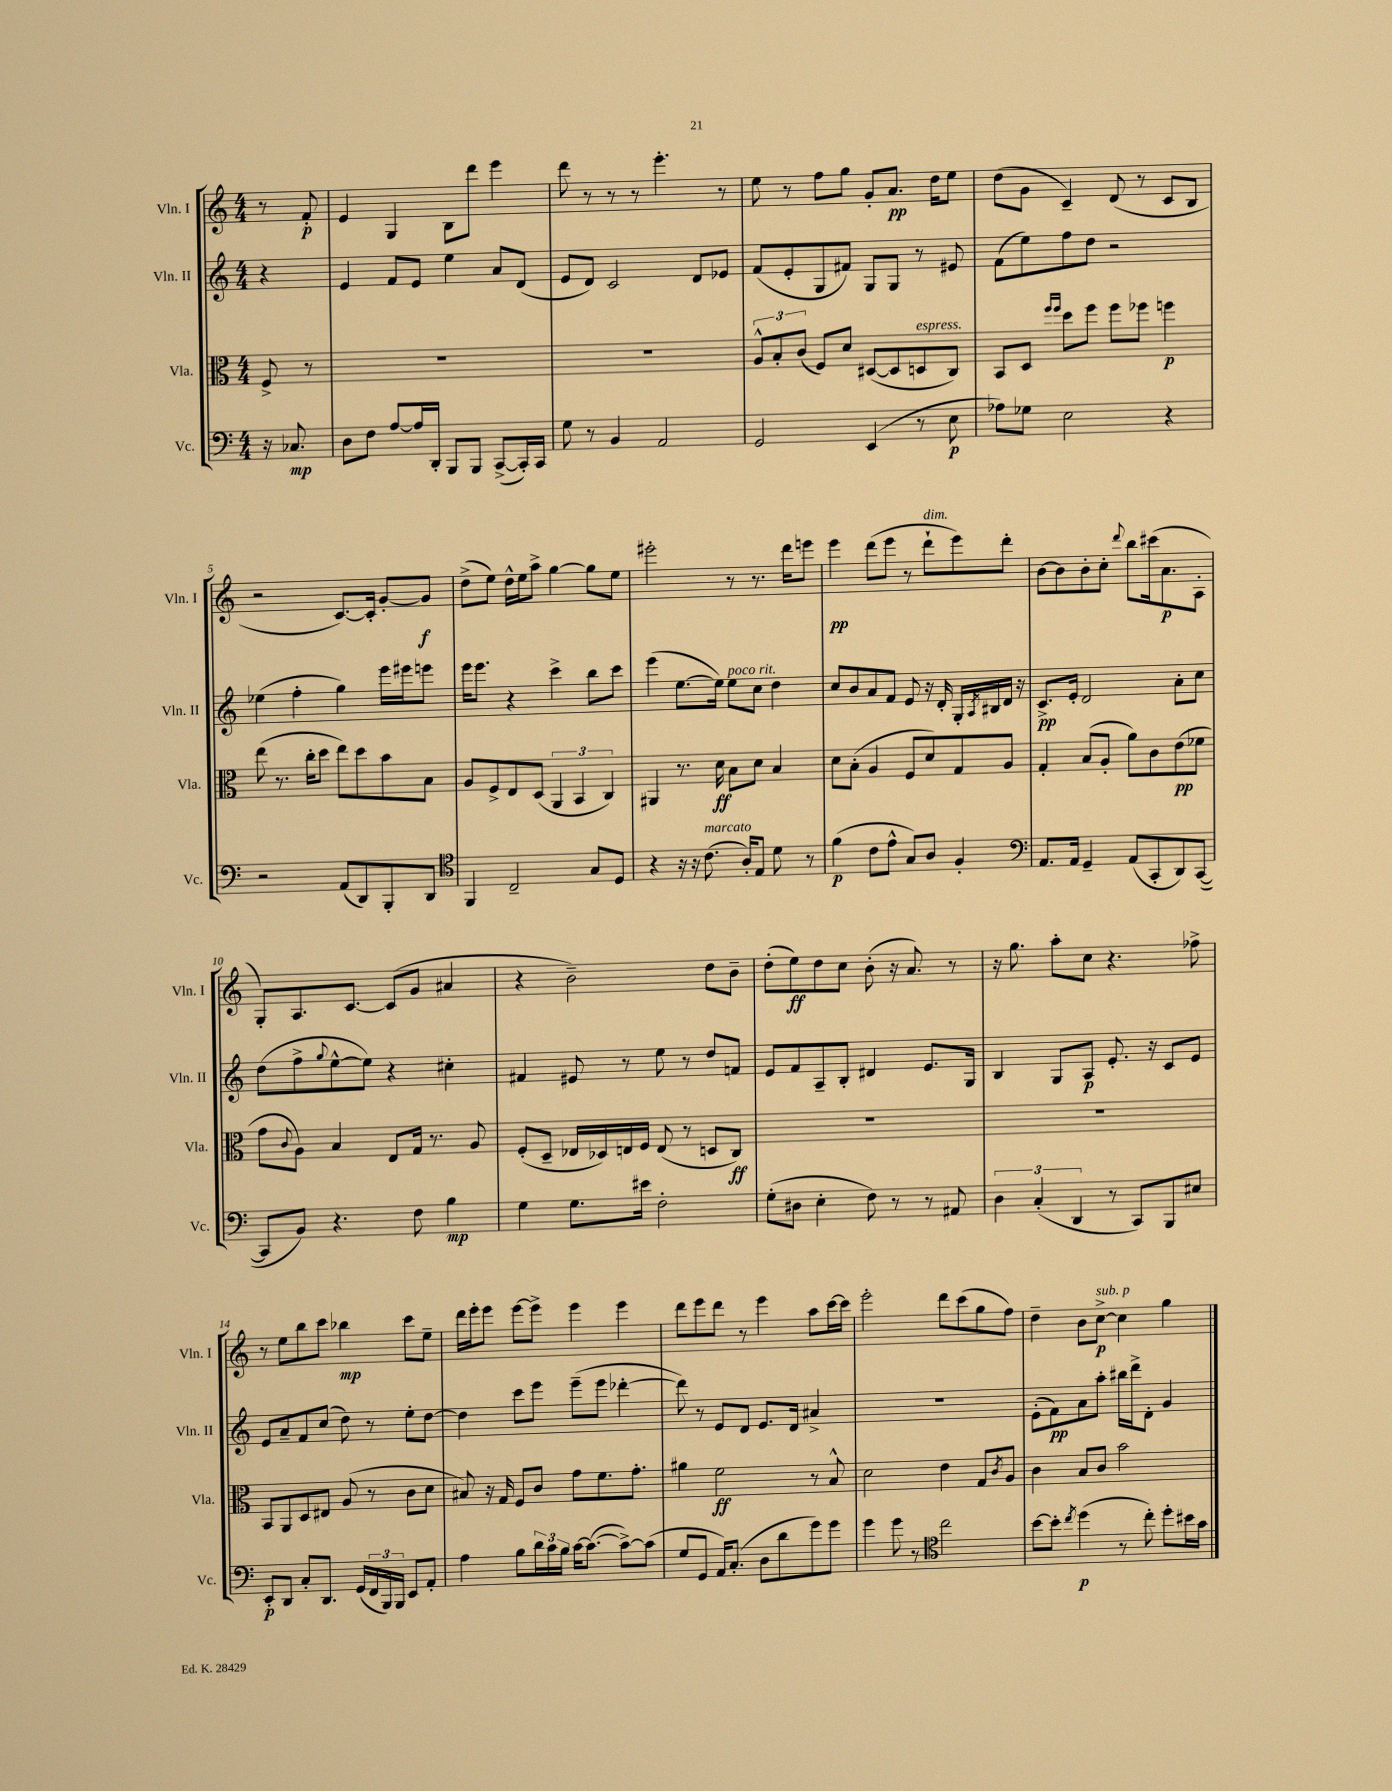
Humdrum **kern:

**kern	**kern	**kern	**kern
*staff4	*staff3	*staff2	*staff1
*clefF4	*clefC3	*clefG2	*clefG2
*k[]	*k[]	*k[]	*k[]
*M4/4	*M4/4	*M4/4	*M4/4
16r	8F^/	4r	8r
8.C-/	.	.	.
.	8r	.	8f'/
=	=	=	=
8D\L	1r	4e/	4e/
8F\J	.	.	.
[8A/L	.	8f/L	4G/
16A/]L	.	8e/J	.
16DD'/JJ	.	.	.
8BBB/L	.	4ee\	8B\L
8BBB/J	.	.	8ddd\J
([8CC^/L	.	8a/L	4eee\
16CC'/]L)	.	(8d/J	.
16CC/JJ	.	.	.
=	=	=	=
8G\	1r	8e/L	8ddd\
8r	.	8d/J)	8r
4BB/	.	2c/	8r
.	.	.	8r
2AA/	.	.	4.eee'\
.	.	8d/L	.
.	.	8e-/J	8r
=	=	=	=
2GG/	12A^^/L	(8f/L	8ee\
.	12B'/	.	.
.	.	8e'/	8r
.	(12c/J	.	.
.	8F/L)	8G/	8ff\L
.	8d/J	8f#/J)	8gg\J
(4EE/	([8D#/L	8G/L	8g'/L
.	8D#/]	8G/J	8.a/J
8r	8D/	8r	.
.	.	.	16dd\LK
8E\	8C/J)	8e#/	8ee\J
=	=	=	=
8A-\L)	8BB/L	(8f\L	(8dd\L
8G-\J	8D/J	8ee\)	8g\J
.	16qqff/LL	.	.
.	16qqff/JJ	.	.
2E\	8dd\L	8ff\	4c~/)
.	8ff\J	8dd\J	.
.	8ff\L	2r	(8d/
.	8ff-\J	.	8r
4r	4ff\	.	8c/L
.	.	.	8B/J
=	=	=	=
2r	(8ee\	(4ee-\	2r
.	8.r	.	.
.	.	4ff'\	.
.	16cc'\LK	.	.
.	8dd\J	.	.
(8AA/L	8ee\L)	4gg\)	[8.c/L)
8DD/)	8dd\	.	.
.	.	.	16c'/]Jk
8BBB'/	8b\	16eee\LL	[8g'/L
.	.	16eee#\J	.
8DD/J	8B\J	8eee\J	8g/]J
=	=	=	=
*clefC4	*	*	*
4FF/	8A/L	16eee\LK	(8dd^\L
.	.	8.eee\J	.
.	8F^/	.	8ee\J)
2C~/	8E/	4r	16dd^^\LL
.	.	.	16ee\J
.	(8D/J	.	8aa^\J
.	6AA/	4ccc^\	[4gg\
.	6BB/	.	.
8G/L	.	8bb\L	8gg\]L
.	6C/)	.	.
8D/J	.	8ccc\J	8ee\J
=	=	=	=
4r	4AA#/	(4eee\	2eee#'\
16r	8.r	[8.ee\L	.
16r	.	.	.
(8.c\	.	.	.
.	16d\	16ee\]Jk)	.
.	8B\L	8ee\L	8r
16A'/LK)	.	.	.
8E/J	8d\J	8cc\J	8.r
8d\	4B/	4dd\	.
.	.	.	16ddd\LK
8r	.	.	8eee\J
=	=	=	=
(4f\	8d\L	8cc/L	4eee\
.	(8B'\J	8b/	.
8c\L	4A/	8a/	(8ddd\L
8e^^\J	.	8f/J	8eee\J
8G/L)	8F/L	8e/	8r
8A/J	8d/)	16r	8ddd`\L
.	.	16d'/	.
4F'/	8G/	16G'/LL	8eee\)
.	.	8qA/	.
.	.	16B#/	.
.	8A/J	16d/JJ	8ddd'\J
.	.	16r	.
=	=	=	=
*clefF4	*	*	*
8.AA/L	4G'/	8.c^/L	[8b\L
.	.	.	8b\]
16AA/Jk	.	16e'/Jk	.
4GG~/	(8B/L	2d/	8b'\
.	8A'/J	.	8cc'\J
.	.	.	8qqddd/
(8AA/L	8a\L)	.	8bb\L
8CC'/	8c\	.	(16ccc#\k
.	.	.	8.a\
8DD/)	(8e\	8a'\L	.
([8CC/J	8f-\J	8cc\J	8A'\J
=	=	=	=
8CC/]L	8g\L	(8dd\L	8G'/L)
.	8qqc/	.	.
8BB/J)	8A\J)	8ff^\	8.A/
.	.	8qqgg/	.
4.r	4B/	[8ee^^\	.
.	.	.	[8.c/J
.	.	8ee\]J)	.
.	8E/L	4r	(8c/]L
8F\	16G/Jk	.	8g/J
.	8.r	.	.
4B\	.	4cc#'\	4a#/
.	8A/	.	.
=	=	=	=
4G\	(8F'/L	4f#/	4r
.	8D~/J	.	.
8.G\L	16E-/LL	8e#/	2b~\)
.	16D-/)	.	.
.	16E/	8r	.
16e#\Jk	16F/JJ	.	.
2F'\	(8E/	8ee\	.
.	8r	8r	.
.	8D/L	8dd/L	8dd\L
.	8C/J)	8f/J	8b~\J
=	=	=	=
(8G'\L	1r	8e/L	(8dd'\L
8D#\J	.	8f/	8ee\)
4E'\	.	8A~/	8dd\
.	.	8B'/J	8cc\J
8F\)	.	4d#/	(8b'\
8r	.	.	16r
.	.	.	8.a/)
8r	.	8.e/L	.
8AA#/	.	.	8r
.	.	16G/Jk	.
=	=	=	=
6D\	1r	4B/	16r
.	.	.	8.gg\
(6C'/	.	.	.
.	.	8G/L	8aa'\L
6DD/	.	.	.
.	.	8A/J	8cc\J
8r	.	8.e'/	4.r
8CC/L)	.	.	.
.	.	16r	.
8BBB/	.	8c/L	.
8E#/J	.	8e/J	8ff-^\
=	=	=	=
8EE'/L	8BB/L	8e/L	8r
8DD/J	8AA/	8a~/	8ee\L
8C'/L	8D/	8f/	8bb\
8.DD/J	8E#/J	(8cc/J	8ccc\J
.	(8A/	8dd\)	4bb-\
(16GG/LL	.	.	.
24FF/	8r	8r	.
24BBB/)	.	.	.
24BBB/JJ	.	.	.
8EE/L	8c\L	8ee'\L	8ccc\L
8AA'/J	8d\J	[8dd\J	8ee~\J
=	=	=	=
4A\	8B#/)	4dd\]	16ddd\LL
.	.	.	16eee'\J
.	16r	.	8eee\J
.	16G/	.	.
8B\L	8F/L	8ccc\L	[8eee\L
24d\L	8c/J	8eee\J	8eee^\]J
24c\	.	.	.
24B\JJ	.	.	.
[16c\LK	8g\L	(8eee~\L	4eee\
(8.c\_J	.	.	.
.	8.f\	8eee\J	.
8c^\_L)	.	[4ddd-'\	4eee\
.	8.g'\J	.	.
(8c\]J	.	.	.
=	=	=	=
8G/L	4a#\	8ddd-\])	8ddd\L
8GG/J	.	8r	8eee\
16AA/LK)	2f\	8e/L	8ddd\J
(8.C'/J	.	.	.
.	.	8d/J	8r
8D\L	.	8.e/L	4eee\
8d\	.	.	.
.	.	16d/Jk	.
8g\)	8r	4a#^/	8aa\L
8g\J	8B^^/	.	[16ccc\L
.	.	.	16ccc\]JJ
=	=	=	=
4g\	2d\	1r	2eee'\
8g\	.	.	.
8r	.	.	.
*clefC4	*	*	*
2cc\	4e\	.	8ddd\L
.	.	.	(8ccc\
.	8G/L	.	8gg\
.	8qc/	.	.
.	8A/J	.	8ff\J)
=	=	=	=
[8b\L	4c\	(8e'\L	4dd~\
8b'\]J	.	8f\)	.
8qcc/	.	.	.
(4dd\	8B/L	8a\	8b\L
.	8c/J	8aa'\J	[8cc^\J
8r	2b\	16bb#\LL	4cc\]
.	.	16ddd^\J	.
8cc'\)	.	8d'\J	.
8dd'\L	.	4g/	4gg\
16b#\L	.	.	.
16g\JJ	.	.	.
==	==	==	==
*-	*-	*-	*-
